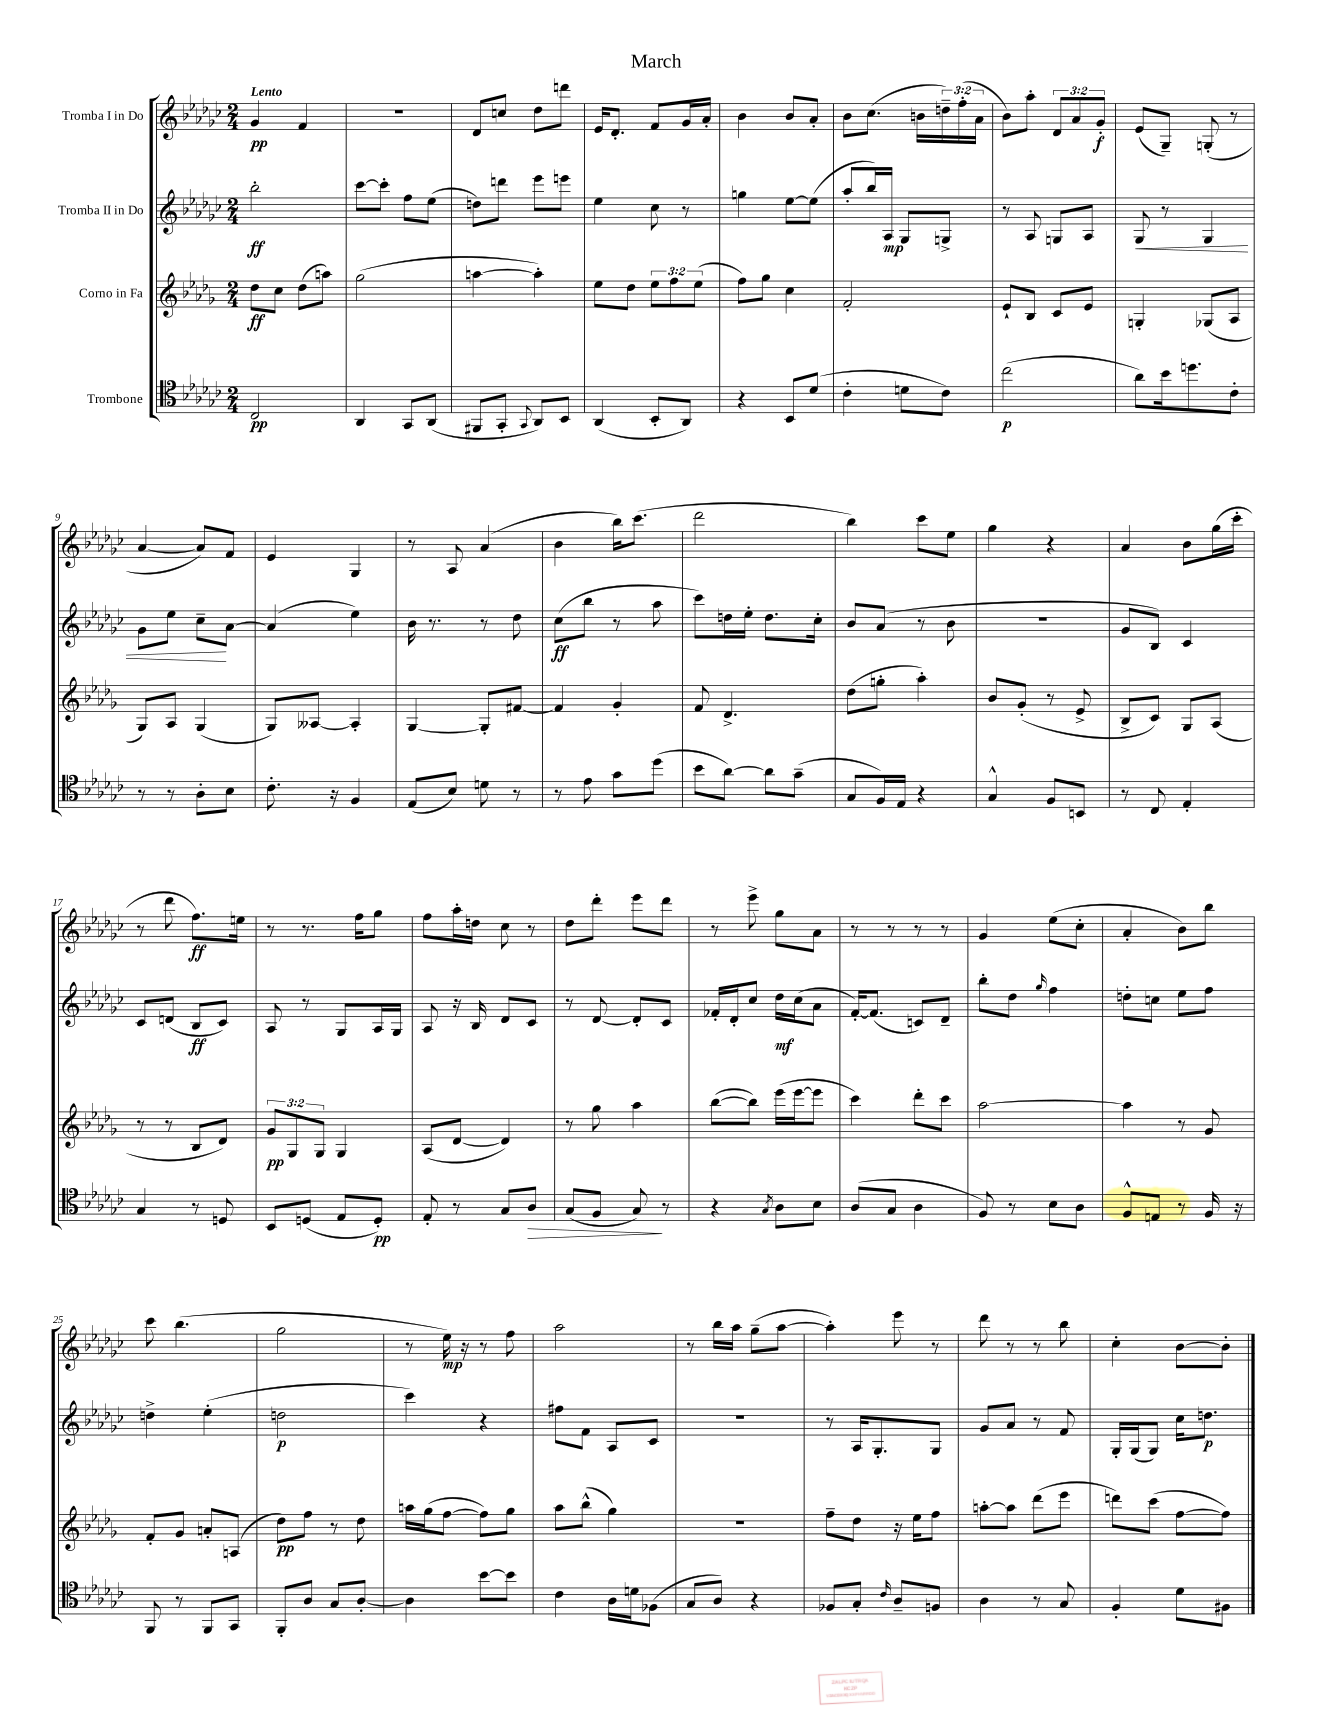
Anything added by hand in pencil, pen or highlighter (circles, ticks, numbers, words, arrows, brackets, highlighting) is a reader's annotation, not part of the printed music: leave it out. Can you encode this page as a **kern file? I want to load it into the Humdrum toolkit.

**kern	**kern	**kern	**kern
*staff4	*staff3	*staff2	*staff1
*clefC4	*clefG2	*clefG2	*clefG2
*k[b-e-a-d-g-c-]	*k[b-e-a-d-g-]	*k[b-e-a-d-g-c-]	*k[b-e-a-d-g-c-]
*M2/4	*M2/4	*M2/4	*M2/4
2C-/	8dd-\L	2bb-'\	4g-/
.	8cc\J	.	.
.	(8dd-\L	.	4f/
.	8aa\J)	.	.
=	=	=	=
4AA-/	(2gg-\	[8ccc-\L	2r
.	.	8ccc-'\]J	.
8GG-/L	.	8ff\L	.
(8AA-/J	.	(8ee-\J	.
=	=	=	=
8FF#/L	[4aa\	8dd\L)	8d-/L
8GG-'/J	.	8ddd\J	8cc/J
8qqGG-/	.	.	.
8AA-/L)	4aa'\])	8eee-\L	8dd-\L
8BB-/J	.	8eee\J	8ddd\J
=	=	=	=
(4AA-/	8ee-\L	4ee-\	16e-/LK
.	.	.	8.d-'/J
.	8dd-\J	.	.
8BB-'/L	12ee-\L	8cc-\	8f/L
.	12ff\	.	.
8AA-/J)	.	8r	16g-/L
.	(12ee-\J	.	.
.	.	.	16a-'/JJ
=	=	=	=
4r	8ff\L)	4gg\	4b-\
.	8gg-\J	.	.
8BB-/L	4cc\	[8ee-\L	8b-/L
(8d-/J	.	(8ee-\]J	8a-'/J
=	=	=	=
4c-'\	2f'/	8aa-'/L	8b-\L
.	.	16bb-/L)	(8.cc-\J
.	.	16A-/JJ	.
8d\L	.	8G-/L	.
.	.	.	16b\LL
8c-\J)	.	8G^/J	24dd~\)
.	.	.	(24ff'\
.	.	.	24a-\JJ
=	=	=	=
(2cc-\	8e-`/L	8r	8b-\L)
.	8B-/J	8A-/	8aa-'\J
.	8c/L	8G/L	12d-/L
.	.	.	12a-/
.	8e-/J	8A-/J	.
.	.	.	12g-'/J
=	=	=	=
8a-\L)	4G'/	8G-/	(8e-/L
16b-\k	.	8r	8G-~/J)
8.dd\	.	.	.
.	(8G-/L	4G-/	(8G'/
8c-'\J	8A-/J	.	8r
=	=	=	=
8r	8G-/L)	8g-\L	[4a-/
8r	8A-/J	8ee-\J	.
8A-'\L	(4G-/	8cc-~\L	8a-/]L)
8B-\J	.	[8a-\J	8f/J
=	=	=	=
8.c-'\	8G-/L)	(4a-/]	4e-/
.	[8A--/J	.	.
16r	.	.	.
4F/	4A--'/]	4ee-\)	4G-/
=	=	=	=
(8E-/L	[4G-/	16b-\	8r
.	.	8.r	.
8B-/J)	.	.	8A-/
8d\	8G-'/]L	8r	(4a-/
8r	[8f#/J	8dd-\	.
=	=	=	=
8r	4f#/]	(8cc-\L	4b-\
8e-\	.	8bb-\J	.
8g-\L	4g-'/	8r	16bb-\LK)
.	.	.	(8.ccc-\J
(8dd-\J	.	8aa-\	.
=	=	=	=
8b-\L	8f/	8ccc-\L)	2ddd-\
[8a-\J)	4.d-^/	16dd\L	.
.	.	16ee-'\JJ	.
8a-\]L	.	8.dd\L	.
(8g-~\J	.	.	.
.	.	16cc-'\Jk	.
=	=	=	=
8G-/L	(8dd-\L	8b-/L	4bb-\)
16F/L)	8gg'\J	(8a-/J	.
16E-/JJ	.	.	.
4r	4aa-'\)	8r	8ccc-\L
.	.	8b-\	8ee-\J
=	=	=	=
4G-^^/	8b-/L	2r	4gg-\
.	(8g-'/J	.	.
8F/L	8r	.	4r
8BB/J	8e-^/	.	.
=	=	=	=
8r	8B-^/L	8g-/L	4a-/
8C-/	8c/J)	8B-/J)	.
4E-'/	8G-/L	4c-/	8b-\L
.	(8A-/J	.	(16gg-\L
.	.	.	16ccc-'\JJ
=	=	=	=
4G-/	8r	8c-/L	8r
.	8r	(8d/J	8ddd-\
8r	8B-/L	8B-/L	8.ff\L)
8D/	8d-/J)	8c-/J)	.
.	.	.	16ee\Jk
=	=	=	=
8BB-/L	12g-/L	8A-/	8r
.	12G-/	.	.
(8D/J	.	8r	8.r
.	12G-/J	.	.
8E-/L	4G-/	8G-/L	.
.	.	.	16ff\LK
8D'/J)	.	16A-/L	8gg-\J
.	.	16G-/JJ	.
=	=	=	=
8E-'/	(8A-/L	8A-/	8ff\L
8r	[8d-/J	16r	16aa-'\L
.	.	16B-/	16dd\JJ
8G-/L	4d-/])	8d-/L	8cc-\
8A-/J	.	8c-/J	8r
=	=	=	=
(8G-/L	8r	8r	8dd-\L
8F/J	8gg-\	[8d-/	8ddd-'\J
8G-/)	4aa-\	8d-'/]L	8eee-\L
8r	.	8c-/J	8ddd-\J
=	=	=	=
4r	([8bb-\L	16f-'/LL	8r
.	.	16d-'/J	.
.	8bb-\]J)	8cc-/J	8eee-^\
8qG-/	.	.	.
8A-\L	(16eee-\LL	16dd-\LL	8gg-\L
.	[16eee-\J	(16cc-\J	.
8B-\J	8eee-\]J	8a-\J	8a-\J
=	=	=	=
(8A-/L	4ccc\)	[16f'/LK)	8r
.	.	(8.f/]J	.
8G-/J	.	.	8r
4A-\	8ddd-'\L	8c/L)	8r
.	8ccc\J	8d-~/J	8r
=	=	=	=
8F/)	[2aa-\	8bb-'\L	4g-/
8r	.	8dd-\J	.
.	.	16qqgg-/	.
8B-\L	.	4ff\	(8ee-\L
8A-\J	.	.	8cc-'\J
=	=	=	=
8F^^/L	4aa-\]	8dd'\L	4a-'/
8E/J	.	8cc\J	.
8r	8r	8ee-\L	8b-\L)
16F/	8g-/	8ff\J	8bb-\J
16r	.	.	.
=	=	=	=
8FF/	8f'/L	4dd^\	8ccc-\
8r	8g-/J	.	(4.bb-\
8FF/L	8a'/L	(4ee-'\	.
8GG-/J	(8A/J	.	.
=	=	=	=
8FF'/L	8dd-\L)	2dd\	2gg-\
8A-/J	8ff\J	.	.
8G-/L	8r	.	.
[8A-'/J	8dd-\	.	.
=	=	=	=
4A-\]	16aa\LL	4ccc-\)	8r
.	(16gg-\J	.	.
.	[8ff\J	.	16ee-\)
.	.	.	16r
[8b-\L	8ff\]L)	4r	8r
8b-\]J	8gg-\J	.	8ff\
=	=	=	=
4c-\	8aa-\L	8ff#\L	2aa-\
.	(8bb-^^\J	8f\J	.
16A-\LL	4gg-\)	8A-/L	.
16d\J	.	.	.
(8F-\J	.	8c-/J	.
=	=	=	=
8G-/L	2r	2r	8r
8A-/J)	.	.	16bb-\LL
.	.	.	16aa-\JJ
4r	.	.	(8gg-~\L
.	.	.	[8aa-\J
=	=	=	=
8F-/L	8ff~\L	8r	4aa-'\])
8G-'/J	8dd-\J	16A-/LK	.
.	.	8.G-'/	.
16qqc-/	.	.	.
8A-~/L	16r	.	8eee-\
.	16ee-\LK	.	.
8F/J	8ff\J	8G-/J	8r
=	=	=	=
4A-\	[8aa'\L	8g-/L	8ddd-\
.	8aa\]J	8a-/J	8r
8r	(8ddd-\L	8r	8r
8G-/	8eee-\J	8f/	8bb-\
=	=	=	=
4F'/	8ddd\L)	16G-'/LL	4cc-'\
.	.	(16G-/J	.
.	(8ccc\J	8G-/J)	.
8d-\L	[8ff\L	16cc-\LK	[8b-\L
.	.	8.dd\J	.
8F#\J	8ff\]J)	.	8b-'\]J
==	==	==	==
*-	*-	*-	*-
